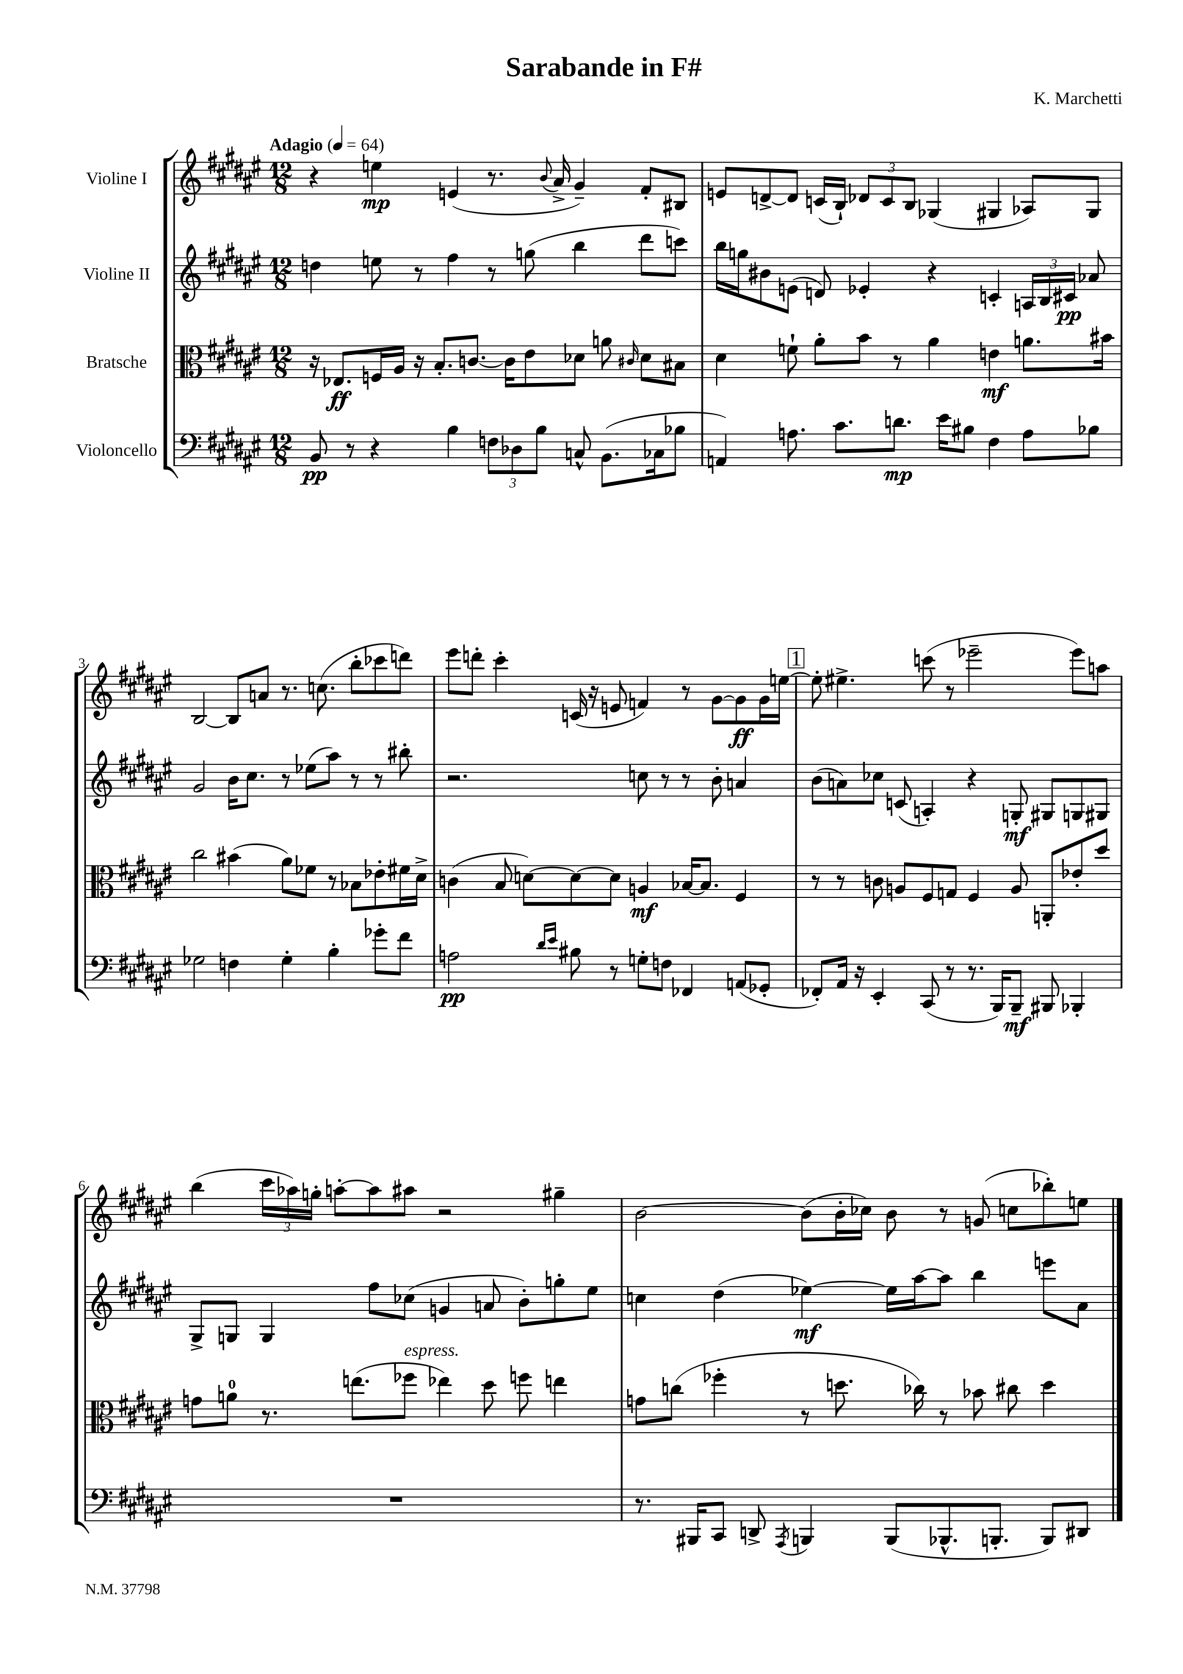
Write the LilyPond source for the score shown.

\header { title = "Sarabande in F#" composer = "K. Marchetti" }
<<
\new StaffGroup <<
\new Staff = "s0" \with { instrumentName = "Violine I" } {
    \clef treble \key fis \major \numericTimeSignature \time 12/8 \tempo "Adagio" 4 = 64
    \autoBeamOff r4 e''4\mp e'4( r8. \appoggiatura { b'8 } ais'16-> gis'4--) fis'8[-. bis8] |
    e'8[ d'8~-> d'8] c'16[( b16]-!) \tuplet 3/2 { des'8[ c'8 b8] } ges4( gis4 aes8[) gis8] |
    b2~ b8[ a'8] r8. c''8.( b''8[-. ces'''8 d'''8]) |
    eis'''8[ d'''8]-. cis'''4-. c'16( r16 e'8 f'4) r8 gis'8[~ gis'8\ff gis'16 e''16]~ |
    \mark \markup { \box "1" } e''8-. eis''4.-> c'''8( r8 ees'''2-- ees'''8[) a''8] |
    b''4( \tuplet 3/2 { cis'''16[ aes''16) g''16]-. } a''8[~-. a''8 ais''8] r2 gis''4-- |
    b'2~ b'8[( b'16-. ces''16]) b'8 r8 g'8( c''8[ bes''8-.) e''8] \bar "|." |
}
\new Staff = "s1" \with { instrumentName = "Violine II" } {
    \clef treble \key fis \major \numericTimeSignature \time 12/8
    \autoBeamOff d''4 e''8 r8 fis''4 r8 g''8( b''4 dis'''8[ c'''8]) |
    b''16[ g''16 bis'8 e'8]( d'8) ees'4-. r4 c'4-. \tuplet 3/2 { a16[ b16 cis'16]\pp } aes'8 |
    gis'2 b'16[ cis''8.] r8 ees''8[( ais''8]) r8 r8 bis''8-. |
    r2. c''8 r8 r8 b'8-. a'4 |
    \mark \markup { \box "1" } b'8[( a'8) ces''8] c'8( a4-.) r4 g8-.\mf gis8[ g8 gis8] |
    gis8[-> g8] g4 fis''8[ ces''8]( g'4 a'8 b'8[-.) g''8-. eis''8] |
    c''4 dis''4( ees''4~\mf) ees''16[ ais''16~ ais''8] b''4 e'''8[ ais'8] \bar "|." |
}
\new Staff = "s2" \with { instrumentName = "Bratsche" } {
    \clef alto \key fis \major \numericTimeSignature \time 12/8
    \autoBeamOff r16 ees8.[\ff f16 ais16] r16 b8.[-. c'8.]~ c'16[ eis'8 des'8] a'8 \grace { cis'16 } des'8[ bis8] |
    dis'4 f'8-! ais'8[-. b'8] r8 ais'4 e'4\mf a'8.[ bis'16] |
    cis''2 bis'4( ais'8[) fes'8] r8 bes8[ ees'8-. fis'16 dis'16]-> |
    c'4( b8 d'8[~) d'8~ d'8] a4\mf bes16[~ bes8.] fis4 |
    \mark \markup { \box "1" } r8 r8 c'8 a8[ fis8 g8] fis4 a8 a,8[-. ees'8-. dis''8] |
    g'8[ a'8]-0 r8. e''8.[( fes''8]^\markup { \italic "espress." } ees''4) dis''8 f''8 e''4 |
    g'8[ c''8]( fes''4-. r8 d''8. ces''16) r8 bes'8 cis''8 d''4 \bar "|." |
}
\new Staff = "s3" \with { instrumentName = "Violoncello" } {
    \clef bass \key fis \major \numericTimeSignature \time 12/8
    \autoBeamOff b,8\pp r8 r4 b4 \tuplet 3/2 { f8[ des8 b8] } c8-^ b,8.[( ces16 bes8] |
    a,4) a8. cis'8.[ d'8.]\mp eis'16[ bis8] fis4 a8[ bes8] |
    ges2 f4 ges4-. b4-. ges'8[-. fis'8] |
    a2\pp \grace { dis'16[ eis'16] } bis8 r8 g8[-. f8] fes,4 a,8[( ges,8]-. |
    \mark \markup { \box "1" } fes,8[-.) ais,16] r16 eis,4-. cis,8( r8 r8. b,,16[) b,,8]--\mf bis,,8 bes,,4-. |
    R1. |
    r8. bis,,16[ cis,8] d,8-> \acciaccatura { ais,,8 } b,,4 b,,8[( bes,,8.-^ b,,8.]-. b,,8[) dis,8] \bar "|." |
}
>>
>>
